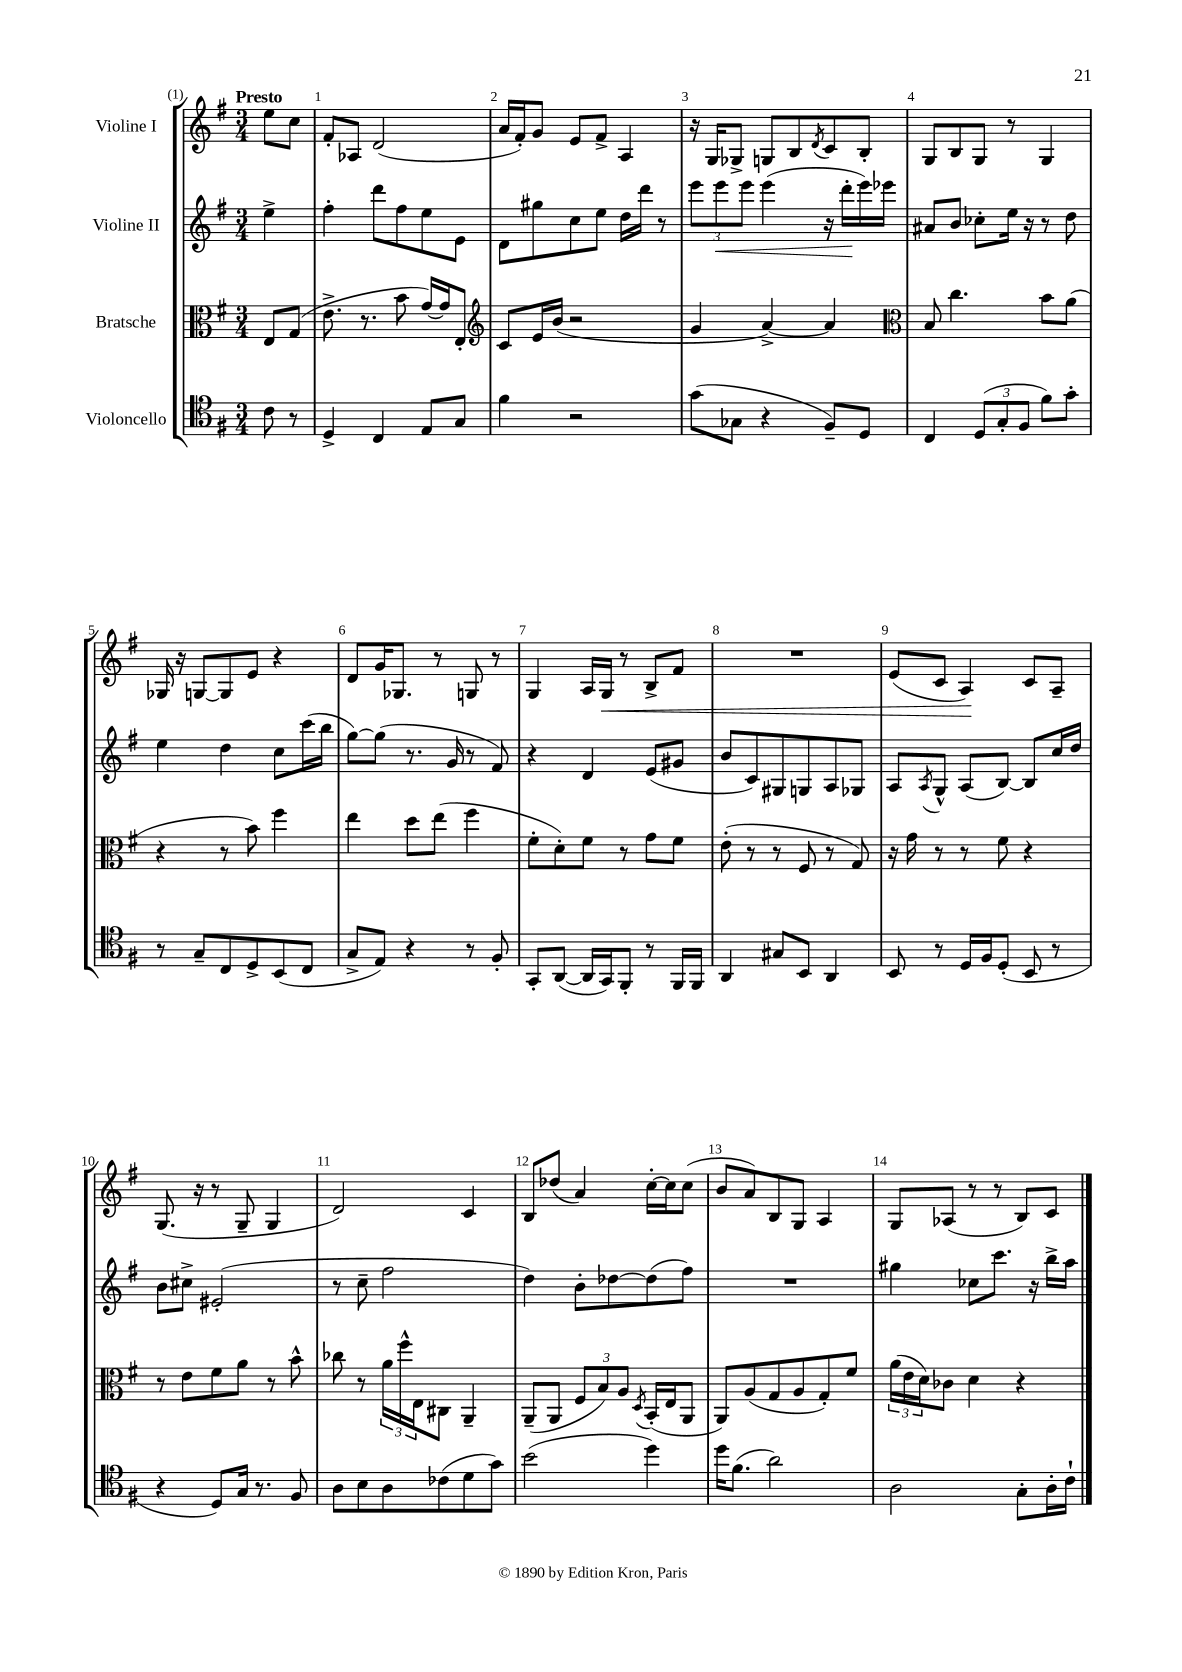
<<
\new StaffGroup <<
\new Staff = "s0" \with { instrumentName = "Violine I" } {
    \clef treble \key g \major \numericTimeSignature \time 3/4 \partial 4 \tempo "Presto"
    e''8 c''8 |
    fis'8-. aes8 d'2( |
    a'16 fis'16-.) g'8 e'8 fis'8-> a4 |
    r16 g16 ges8-> g8 b8 \acciaccatura { d'8 } c'8 b8-. |
    g8 b8 g8 r8 g4 |
    ges16 r16 g8~ g8 e'8 r4 |
    d'8 g'16 ges8. r8 g8 r8 |
    g4 a16 g16\< r8 b8-> fis'8 |
    R2. |
    e'8( c'8 a4\!) c'8 a8-- |
    g8.( r16 r8 g8-- g4 |
    d'2) c'4 |
    b8 des''8( a'4) c''16~-. c''16 c''8( |
    b'8 a'8) b8 g8 a4 |
    g8 aes8( r8 r8 b8) c'8 \bar "|." |
}
\new Staff = "s1" \with { instrumentName = "Violine II" } {
    \clef treble \key g \major \numericTimeSignature \time 3/4 \partial 4
    e''4-> |
    fis''4-. d'''8 fis''8 e''8 e'8 |
    d'8 gis''8 c''8 e''8 d''16 d'''16 r8 |
    \tuplet 3/2 { e'''8 e'''8\< e'''8 } e'''4( r16 d'''16-.\! e'''16) ees'''16 |
    ais'8 b'8 ces''8-. e''16 r16 r8 d''8 |
    e''4 d''4 c''8 c'''16( b''16 |
    g''8~) g''8( r8. g'16 r8 fis'8) |
    r4 d'4 e'8( gis'8 |
    b'8 c'8) gis8 g8 a8 ges8 |
    a8 \acciaccatura { a8 } g8-^ a8( b8~) b8 c''16 d''16 |
    b'8 cis''8-> eis'2-.( |
    r8 c''8-- fis''2 |
    d''4) b'8-. des''8~ des''8( fis''8) |
    R2. |
    gis''4 ces''8 c'''8. r16 b''16-> a''16 \bar "|." |
}
\new Staff = "s2" \with { instrumentName = "Bratsche" } {
    \clef alto \key g \major \numericTimeSignature \time 3/4 \partial 4
    e8 g8( |
    e'8.-> r8. b'8 g'16~) g'16 e8-. |
    \clef treble c'8 e'16 b'16( r2 |
    g'4 a'4~->) a'4 |
    \clef alto b8 c''4. b'8 a'8( |
    r4 r8 b'8) fis''4 |
    e''4 d''8 e''8( fis''4 |
    fis'8-. d'8-.) fis'8 r8 g'8 fis'8 |
    e'8-.( r8 r8 fis8 r8 g8) |
    r16 g'16 r8 r8 fis'8 r4 |
    r8 e'8 fis'8 a'8 r8 b'8-^ |
    ces''8 r8 \tuplet 3/2 { a'16 fis''16-^ e16 } cis8 a,4-- |
    a,8--( a,8 \tuplet 3/2 { fis8 b8) a8 } \acciaccatura { d8 } b,16-.( e16 a,8 |
    a,8) a8( g8 a8 g8-.) fis'8 |
    \tuplet 3/2 { a'16( e'16 d'16) } ces'8 d'4 r4 \bar "|." |
}
\new Staff = "s3" \with { instrumentName = "Violoncello" } {
    \clef tenor \key g \major \numericTimeSignature \time 3/4 \partial 4
    c'8 r8 |
    d4-> c4 e8 g8 |
    fis'4 r2 |
    g'8( ges8 r4 fis8--) d8 |
    c4 \tuplet 3/2 { d8( g8-. fis8 } fis'8) g'8-. |
    r8 g8-- c8 d8-> b,8( c8 |
    g8-> e8) r4 r8 fis8-. |
    g,8-. a,8~( a,16 g,16) fis,8-. r8 fis,16 fis,16 |
    a,4 gis8 b,8 a,4 |
    b,8 r8 d16 fis16 d8-.( b,8 r8 |
    r4 d8) g16 r8. fis8 |
    a8 b8 a8 ces'8( d'8 g'8) |
    b'2( d''4) |
    d''16 fis'8.( a'2) |
    a2 g8-. a16-. c'16-! \bar "|." |
}
>>
>>
\layout { \context { \Score \override BarNumber.break-visibility = ##(#f #t #t) barNumberVisibility = #all-bar-numbers-visible } }
